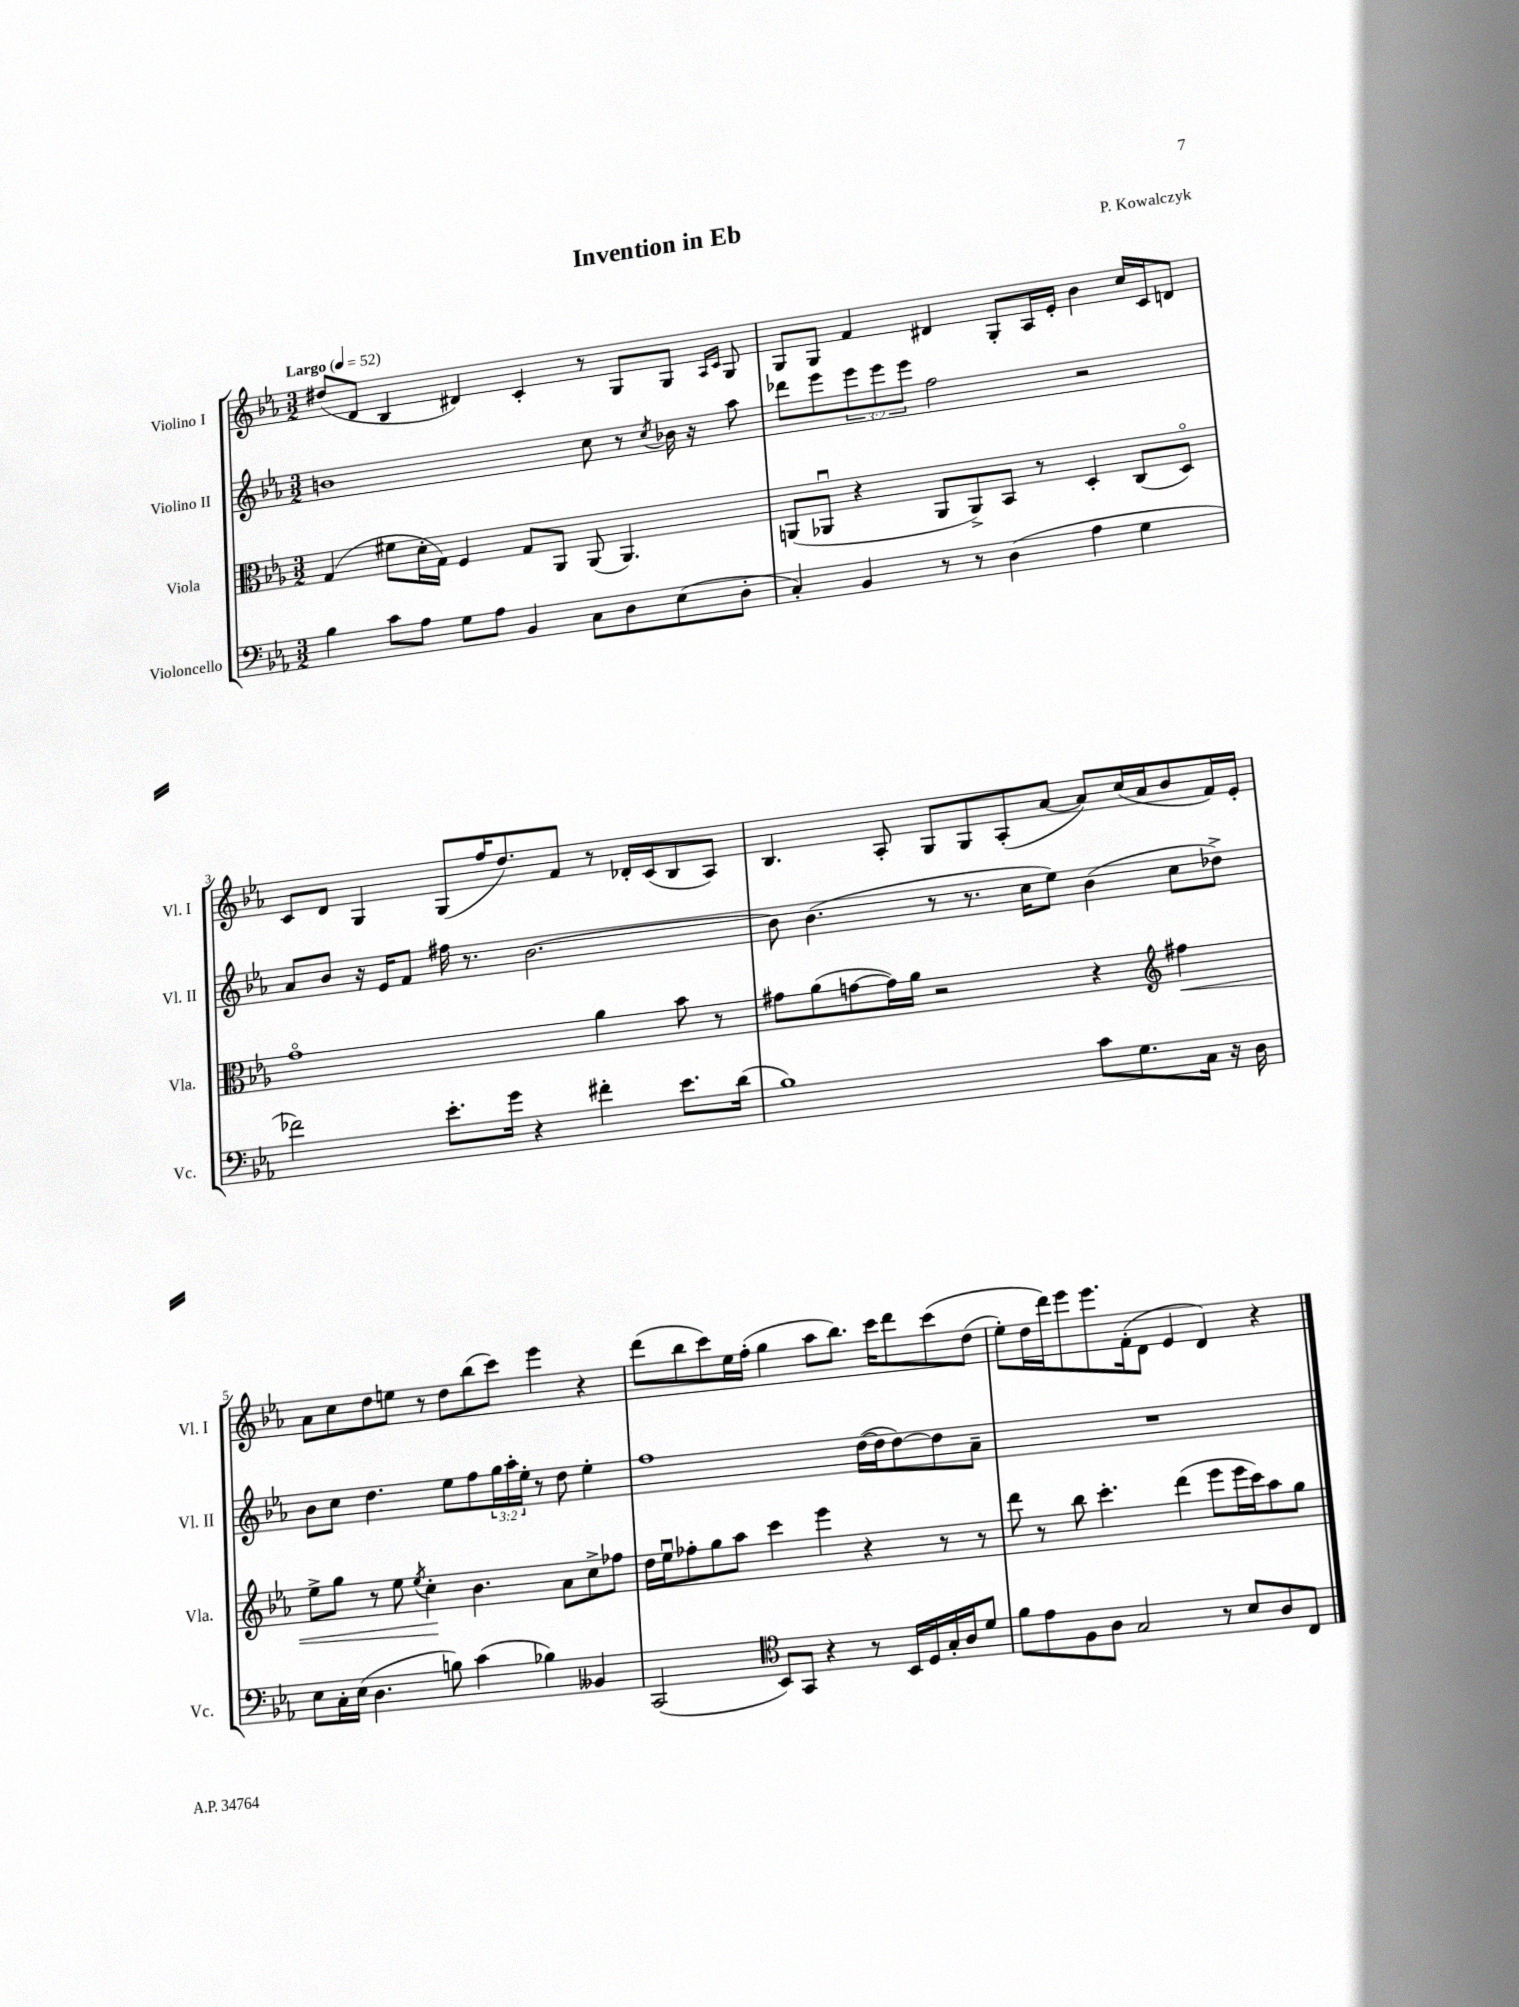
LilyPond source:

\header { title = "Invention in Eb" composer = "P. Kowalczyk" }
<<
\new StaffGroup <<
\new Staff = "s0" \with { instrumentName = "Violino I" shortInstrumentName = "Vl. I" } {
    \clef treble \key ees \major \numericTimeSignature \time 3/2 \tempo "Largo" 4 = 52
    dis''8( d'8 bes4 dis'4) c'4-. r8 g8 g8 \grace { aes16 c'16 } g8 |
    g8 g8 f'4 dis'4 g8-. aes16 ees'16-. bes'4 c''16 c'16 d'8 |
    c'8 d'8 g4 g8( f''16 d''8.) f'8 r8 des'16-. c'16( bes8 aes8) |
    bes4. aes8-. g8 g8 aes8-.( aes'8~ aes'8) c''16( aes'16 bes'8 f'16) ees'16-. |
    aes'8 c''8 d''8 e''8 r8 d''8 bes''8( c'''8) ees'''4 r4 |
    d'''8( bes''8 c'''8) ees''16 f''16-.( g''4 aes''8 bes''8.) c'''16 d'''8 c'''8\( d''8( |
    ees''8-.) d''16 d'''16\) ees'''8 ees'''8. f'16-.( d'8 ees'4 d'4) r4 \bar "|." |
}
\new Staff = "s1" \with { instrumentName = "Violino II" shortInstrumentName = "Vl. II" } {
    \clef treble \key ees \major \numericTimeSignature \time 3/2 \override Staff.TupletNumber.text = #tuplet-number::calc-fraction-text
    b'1 c''8 r8 \acciaccatura { c''8 } bes'16 r16 aes''8 |
    des'''8 ees'''8 \tuplet 3/2 { ees'''8 ees'''8 ees'''8 } f''2 r2 |
    aes'8 bes'8 r16 ees'16 f'8 fis''16 r8. bes'2.~ |
    bes'8 bes'4.( r8 r8. c''16 ees''8) bes'4( c''8 des''8->) |
    bes'8 c''8 d''4. ees''8 f''8 \tuplet 3/2 { g''16 aes''16-. ees''16-. } r8 d''8 ees''4-. |
    f''1 d''16~( d''16 d''8~) d''8 aes'8-- |
    R1. \bar "|." |
}
\new Staff = "s2" \with { instrumentName = "Viola" shortInstrumentName = "Vla." } {
    \clef alto \key ees \major \numericTimeSignature \time 3/2
    g4( fis'8 d'16-. g16) f4 g8 aes,8 aes,8( aes,4.) |
    a,8( aes,8\downbow r4 aes,8 aes,8->) bes,8 r8 d4-. c8( d8\flageolet) |
    g'1\flageolet aes'4 bes'8 r8 |
    gis'8 aes'8( g'8~ g'16) aes'16 r2 r4 \clef treble fis''4\< |
    ees''8-> g''8 r8 ees''8 \acciaccatura { ees''8 } c''4-.\! bes'4. aes'8 c''8-> fes''8 |
    d''16 ees''16\downbow fes''8-. g''8 aes''8 c'''4 ees'''4 r4 r8 r8 |
    d'''8 r8 bes''8 c'''4.-. d'''4( ees'''8 ees'''16 c'''16) aes''8 g''8 \bar "|." |
}
\new Staff = "s3" \with { instrumentName = "Violoncello" shortInstrumentName = "Vc." } {
    \clef bass \key ees \major \numericTimeSignature \time 3/2
    bes4 c'8 aes8 g8 aes8 bes,4 c8 d8 ees8( d8-. |
    c4-.) bes,4 r8 r8 d4( aes4 g4 |
    fes'2) ees'8.-. g'16 r4 fis'4-. ees'8. d'16( |
    bes1) c'8 g8. c16 r16 d16 |
    ees8 c16-. ees16( d4. b8) c'4( bes4) beses,4 |
    c,2( \clef tenor bes,8) g,8 r4 r8 bes,16 d16 g16-. aes16 d'8 |
    f'8 ees'8 f8 aes8 g2 r8 bes8 aes8 c8 \bar "|." |
}
>>
>>
